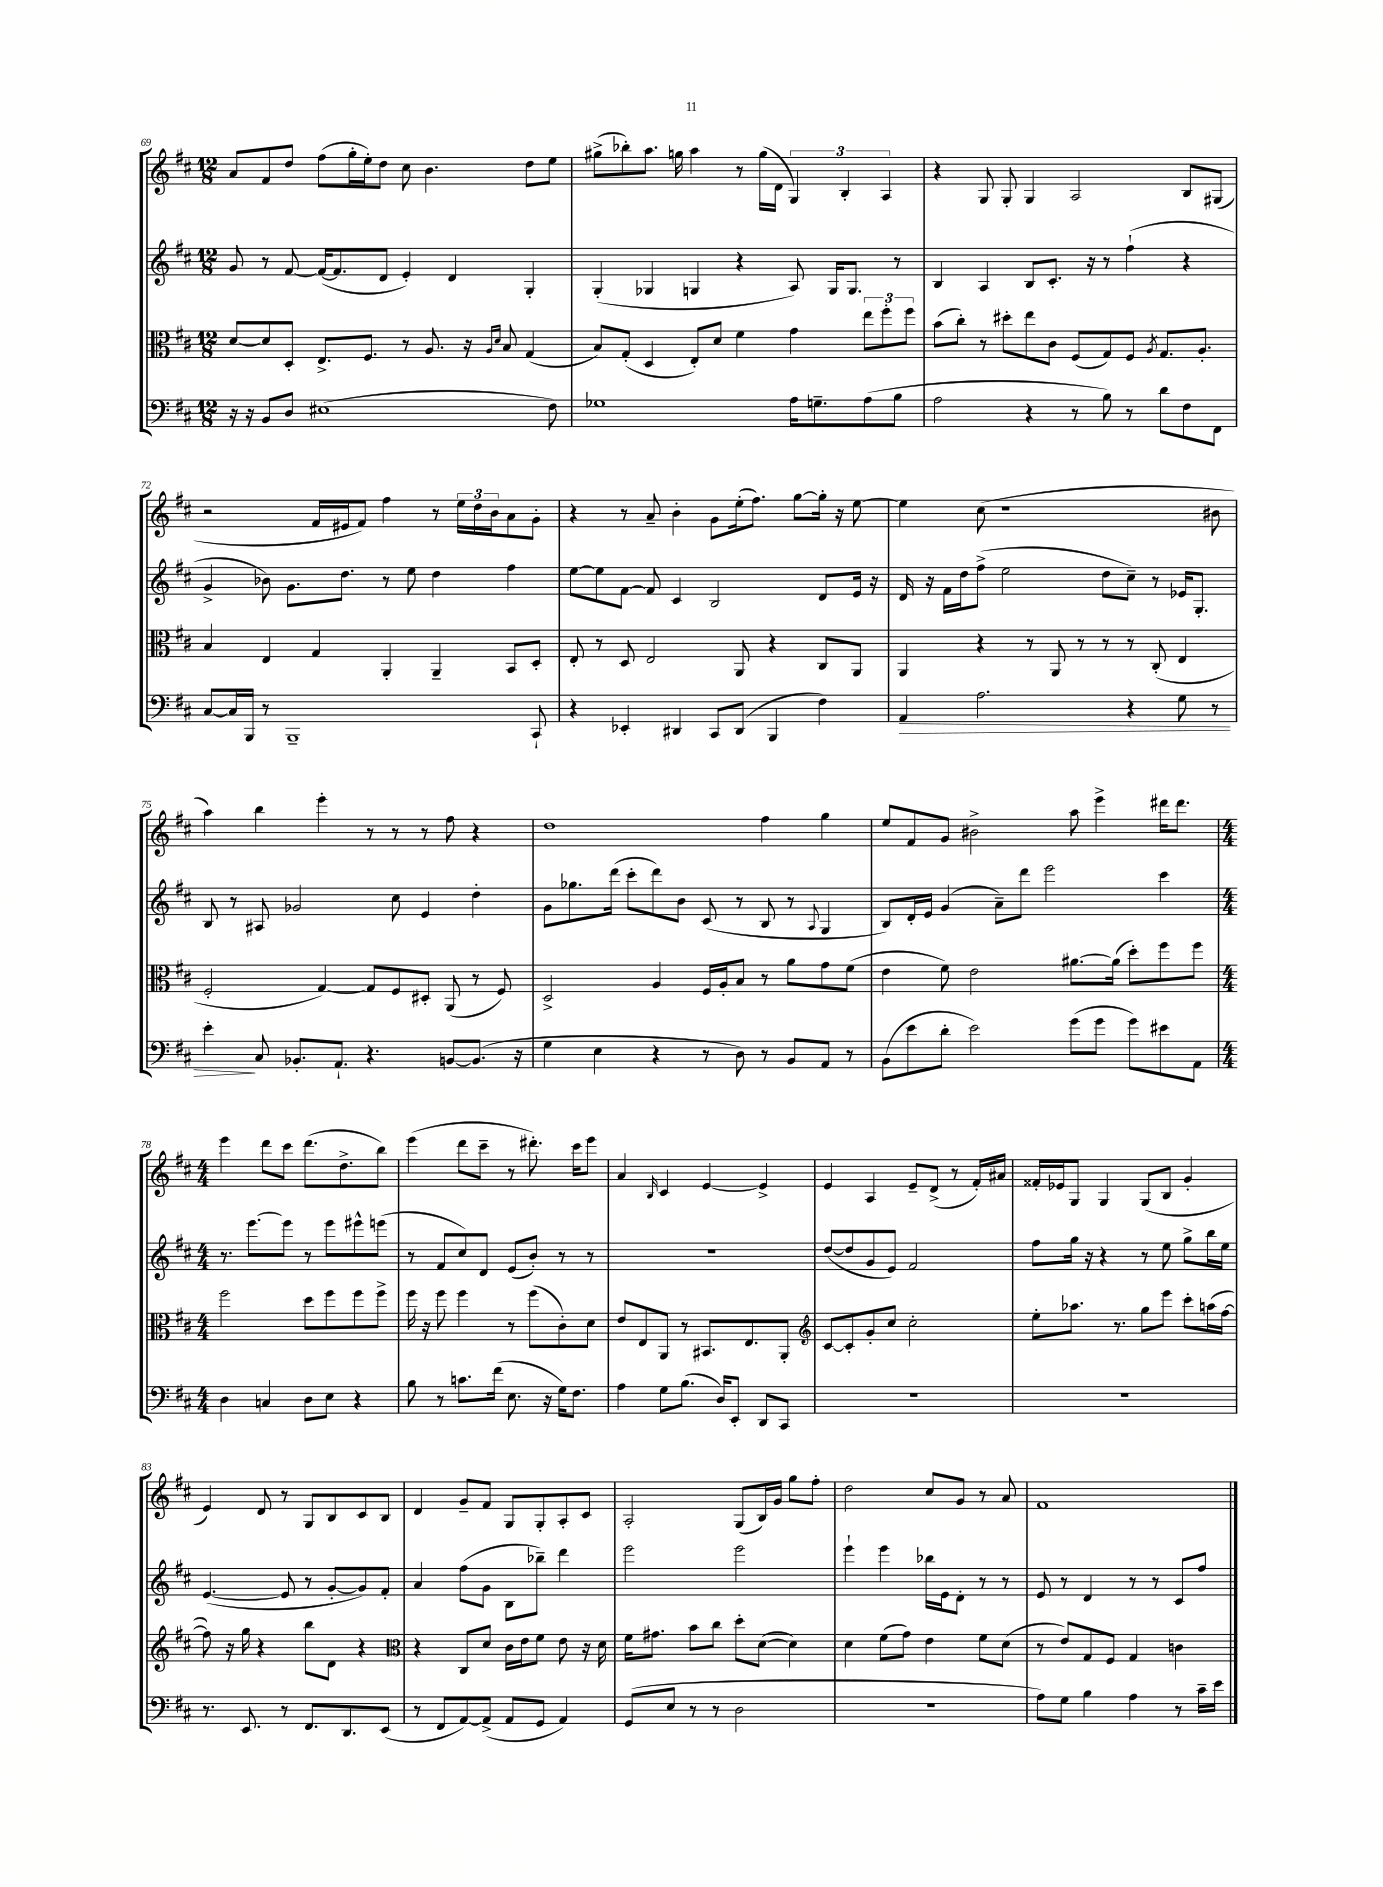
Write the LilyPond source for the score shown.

<<
\new StaffGroup <<
\new Staff = "s0" {
    \clef treble \key d \major \numericTimeSignature \time 12/8
    a'8 fis'8 d''8 fis''8( g''16-. e''16-.) d''8 cis''8 b'4. d''8 e''8 |
    gis''8->( bes''8-.) a''8. g''16 a''4 r8 g''16( d'16 \tuplet 3/2 { g4) b4-. a4 } |
    r4 g8 g8-. g4 a2 b8 gis8( |
    r2 fis'16 eis'16 fis'8) fis''4 r8 \tuplet 3/2 { e''16 d''16 b'16 } a'8 g'8-. |
    r4 r8 a'8-- b'4-. g'8 e''16-.( fis''8.) g''8~ g''16-. r16 e''8~ |
    e''4 cis''8( r1 bis'8 |
    a''4) b''4 e'''4-. r8 r8 r8 fis''8 r4 |
    d''1 fis''4 g''4 |
    e''8 fis'8 g'8 bis'2-> a''8 e'''4-> dis'''16 dis'''8. |
    \numericTimeSignature \time 4/4 e'''4 d'''8 cis'''8 d'''8.( d''8.-> b''8) |
    e'''4( d'''8 cis'''8-- r8 dis'''8.-.) cis'''16 e'''8 |
    a'4 \grace { b16 } cis'4 e'4~ e'4-> |
    e'4 a4 e'8-- d'8->( r8 fis'16-.) ais'16 |
    fisis'16-. ees'16 g8 g4 g8( b8 g'4-. |
    e'4) d'8 r8 g8 b8 cis'8 b8 |
    d'4 g'8-- fis'8 g8 g8-. a8-. cis'8 |
    a2-. g8( b16) g'16 g''8 fis''8-. |
    d''2 cis''8 g'8 r8 a'8 |
    fis'1 \bar "|." |
}
\new Staff = "s1" {
    \clef treble \key d \major \numericTimeSignature \time 12/8
    g'8 r8 fis'8~ fis'16~( fis'8. d'8 e'4-.) d'4 g4-. |
    g4-.( ges4 g4 r4 a8) g16 g8. r8 |
    b4 a4 b8 cis'8.-. r16 r8 fis''4-!( r4 |
    g'4-> bes'8) g'8. d''8. r8 e''8 d''4 fis''4 |
    e''8~ e''8 fis'8~ fis'8 cis'4 b2 d'8 e'16 r16 |
    d'16 r16 fis'16 d''16 fis''8->( e''2 d''8 cis''8--) r8 ees'16 g8.-. |
    b8 r8 ais8 ges'2 cis''8 e'4 d''4-. |
    g'8 ges''8. d'''16( cis'''8-. d'''8) b'8 cis'8( r8 b8 r8 \appoggiatura { a8 } g4 |
    b8) d'16-. e'16 g'4( a'8--) d'''8 e'''2 cis'''4 |
    \numericTimeSignature \time 4/4 r8. e'''8.~ e'''8 r8 e'''8 eis'''8-^ e'''8( |
    r8 fis'8 cis''8) d'8 e'8( b'8-.) r8 r8 |
    R1 |
    d''8~( d''8 g'8 e'8) fis'2 |
    fis''8 g''16 r16 r4 r8 e''8 g''8-> b''16 e''16 |
    e'4.~( e'8 r8 g'8~-. g'8) fis'8-. |
    a'4 fis''8( g'8 b8 bes''8--) d'''4 |
    e'''2 e'''2 |
    e'''4-! e'''4 bes''16 e'16 d'8-. r8 r8 |
    e'8 r8 d'4 r8 r8 cis'8 fis''8 \bar "|." |
}
\new Staff = "s2" {
    \clef alto \key d \major \numericTimeSignature \time 12/8
    d'8~ d'8 d8-. e8.-> fis8. r8 a8. r16 \grace { a16 d'16 } b8 g4( |
    b8) g8-.( d4 e8-.) d'8 fis'4 g'4 \tuplet 3/2 { e''8 fis''8-. fis''8 } |
    b'8( cis''8-.) r8 dis''8-. e''8 cis'8 fis8( g8) fis8 \acciaccatura { a8 } g8. a8.-. |
    b4 e4 g4 a,4-. a,4-- b,8 d8-. |
    e8-. r8 d8 e2 a,8 r4 cis8 a,8 |
    a,4 r4 r8 a,8 r8 r8 r8 cis8-.( e4 |
    fis2-. g4~) g8 fis8 dis8-. a,8( r8 fis8) |
    d2-> a4 fis16 a16-. b8 r8 a'8 g'8 fis'8( |
    e'4 fis'8) e'2 ais'8.~ ais'16( d''8-.) fis''8 fis''8 |
    \numericTimeSignature \time 4/4 fis''2 d''8 fis''8 fis''8 fis''8-> |
    fis''16 r16 fis''8 fis''4 r8 fis''8( cis'8-.) d'8 |
    e'8 e8 a,8 r8 bis,8. e8. a,8-. |
    \clef treble cis'8~ cis'8-. g'8-. cis''8 cis''2-. |
    e''8-. aes''8. r8. g''8 e'''8 cis'''8-. a''16( fis''16~ |
    fis''8) r16 g''16 r4 b''8 d'8 r4 |
    \clef alto r4 cis8 d'8 cis'16 e'16 fis'8 e'8 r16 d'16 |
    fis'16 gis'8. b'8 cis''8 d''8-. d'8~( d'4) |
    d'4 fis'8( g'8) e'4 fis'8 d'8( |
    r8 e'8) g8 fis8 g4 c'4 \bar "|." |
}
\new Staff = "s3" {
    \clef bass \key d \major \numericTimeSignature \time 12/8
    r16 r16 b,8 d8 eis1( fis8) |
    ges1 a16 g8.-- a8( b8 |
    a2 r4 r8 b8) r8 d'8 fis8 fis,8 |
    cis8~ cis16 b,,16 r8 b,,1-- cis,8-! |
    r4 ees,4-. dis,4 cis,8 dis,8( b,,4 fis4) |
    a,4\> a2. r4 g8 r8 |
    e'4-.\! cis8 bes,8.-. a,8.-! r4. b,8~ b,8.( r16 |
    g4 e4 r4 r8 d8) r8 b,8 a,8 r8 |
    b,8( e'8 d'8-. e'2) g'8( g'8 g'8) eis'8 a,8 |
    \numericTimeSignature \time 4/4 d4 c4 d8 e8 r4 |
    b8 r8 c'8. fis'16( e8. r16 g16) fis8. |
    a4 g8 b8.( d16) e,8-. d,8 cis,8 |
    R1 |
    R1 |
    r8. e,8. r8 fis,8. d,8. e,8( |
    r8 fis,8 a,8~) a,8->( a,8 g,8 a,4) |
    g,8( e8 r8 r8 d2 |
    r1 |
    a8) g8 b4 a4 r8 cis'16-- e'16 \bar "|." |
}
>>
>>
\layout { \context { \Score currentBarNumber = #69 } }
